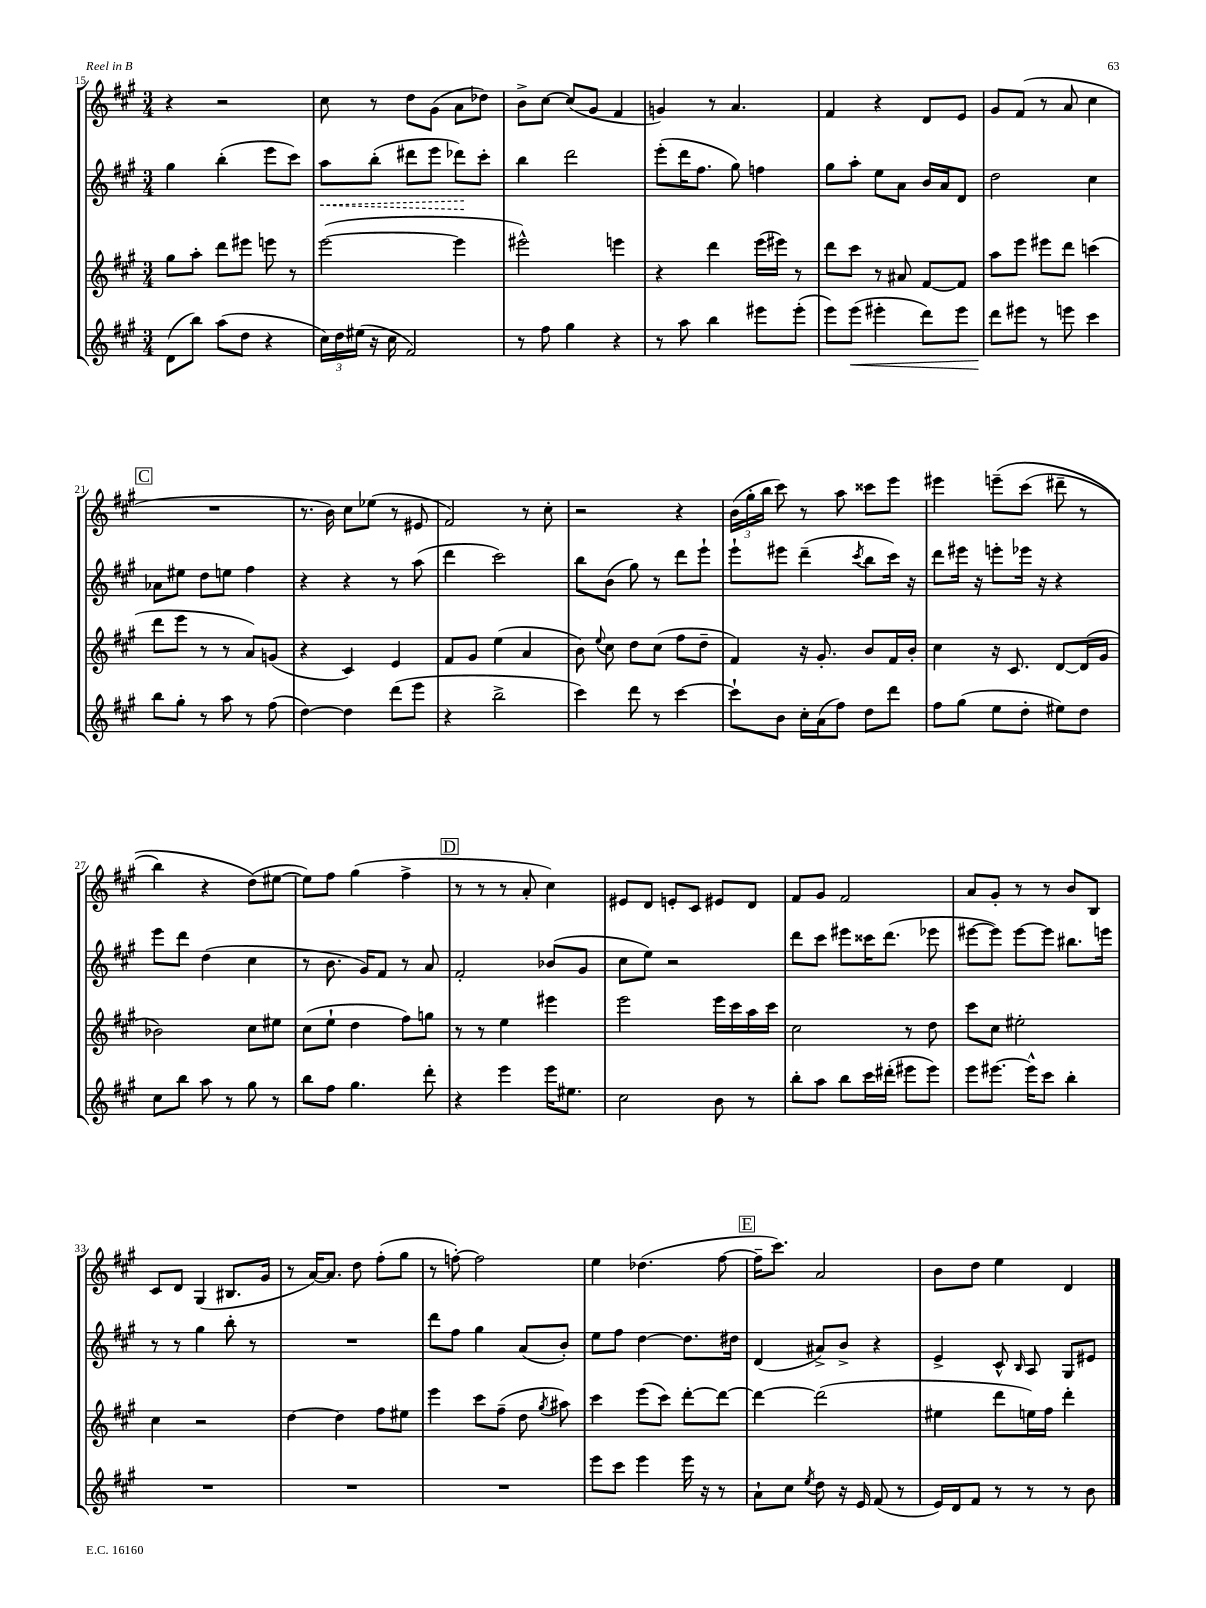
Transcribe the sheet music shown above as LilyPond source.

<<
\new StaffGroup <<
\new Staff = "s0" {
    \clef treble \key a \major \numericTimeSignature \time 3/4
    \autoBeamOff r4 r2 |
    cis''8 r8 d''8[ gis'8]( a'8[ des''8]) |
    b'8[-> cis''8]~ cis''8[( gis'8] fis'4 |
    g'4) r8 a'4. |
    fis'4 r4 d'8[ e'8] |
    gis'8[ fis'8]( r8 a'8 cis''4 |
    \mark \markup { \box "C" } R2. |
    r8. b'16) cis''8[ ees''8]( r8 eis'8 |
    fis'2) r8 cis''8-. |
    r2 r4 |
    \tuplet 3/2 { b'16[( gis''16-. b''16] } cis'''8) r8 a''8 cisis'''8[ e'''8] |
    eis'''4 e'''8[--\( cis'''8]( dis'''8-- r8 |
    b''4) r4 d''8[(\) eis''8]~ |
    eis''8[) fis''8] gis''4( fis''4-> |
    \mark \markup { \box "D" } r8 r8 r8 a'8-. cis''4) |
    eis'8[ d'8] e'8[-. cis'8] eis'8[ d'8] |
    fis'8[ gis'8] fis'2 |
    a'8[ gis'8]-. r8 r8 b'8[ b8] |
    cis'8[ d'8] gis4( bis8.[ gis'16] |
    r8 a'16[~) a'8.] d''8 fis''8[-.( gis''8] |
    r8 f''8~-.) f''2 |
    e''4 des''4.( fis''8~ |
    \mark \markup { \box "E" } fis''16[-- cis'''8.]) a'2 |
    b'8[ d''8] e''4 d'4 \bar "|." |
}
\new Staff = "s1" {
    \clef treble \key a \major \numericTimeSignature \time 3/4
    \autoBeamOff gis''4 b''4-.( e'''8[ cis'''8]) |
    \once \override Hairpin.style = #'dashed-line a''8[\< b''8]-.( dis'''8[ e'''8] des'''8[\!) cis'''8]-. |
    b''4 d'''2 |
    e'''8[-.( d'''16 fis''8.] gis''8) f''4 |
    gis''8[ a''8]-. e''8[ a'8] b'16[ a'16 d'8] |
    d''2 cis''4 |
    \mark \markup { \box "C" } aes'8[ eis''8] d''8[ e''8] fis''4 |
    r4 r4 r8 a''8( |
    d'''4 cis'''2) |
    b''8[ b'8]( gis''8) r8 d'''8[ e'''8]-! |
    e'''8[-! eis'''8] d'''4--( \acciaccatura { cis'''8 } b''8[ cis'''16]) r16 |
    d'''8[ eis'''16] r16 e'''8[-. ees'''16] r16 r4 |
    e'''8[ d'''8] d''4( cis''4 |
    r8 b'8. gis'16[) fis'8] r8 a'8 |
    \mark \markup { \box "D" } fis'2-. bes'8[( gis'8] |
    cis''8[ e''8]) r2 |
    d'''8[ cis'''8] eis'''8[ cisis'''16 d'''8.]( ees'''8 |
    eis'''8[~ eis'''8]) eis'''8[~ eis'''8] bis''8.[ e'''16] |
    r8 r8 gis''4 b''8-. r8 |
    R2. |
    d'''8[ fis''8] gis''4 a'8[( b'8]-.) |
    e''8[ fis''8] d''4~ d''8.[ dis''16] |
    \mark \markup { \box "E" } d'4( ais'8[->) b'8]-> r4 |
    e'4-> cis'8-^ \grace { b16 } a8 gis8[ eis'8] \bar "|." |
}
\new Staff = "s2" {
    \clef treble \key a \major \numericTimeSignature \time 3/4
    \autoBeamOff gis''8[ a''8]-. d'''8[ eis'''8] e'''8 r8 |
    e'''2~( e'''4 |
    eis'''2-^) e'''4 |
    r4 d'''4 e'''16[( eis'''16]) r8 |
    d'''8[ cis'''8] r8 ais'8 fis'8[~ fis'8] |
    a''8[ e'''8] eis'''8[ d'''8] c'''4( |
    \mark \markup { \box "C" } d'''8[ e'''8] r8 r8 a'8[) g'8]( |
    r4 cis'4) e'4 |
    fis'8[ gis'8] e''4( a'4 |
    b'8) \appoggiatura { e''8 } cis''8 d''8[ cis''8]( fis''8[ d''8]-- |
    fis'4) r16 gis'8.-. b'8[ fis'16 b'16]-. |
    cis''4 r16 cis'8. d'8[~ d'16( gis'16] |
    bes'2) cis''8[ eis''8] |
    cis''8[( e''8]-! d''4 fis''8[) g''8] |
    \mark \markup { \box "D" } r8 r8 e''4 eis'''4 |
    e'''2 e'''16[ cis'''16 a''16 cis'''16] |
    cis''2 r8 d''8 |
    cis'''8[ cis''8] eis''2-. |
    cis''4 r2 |
    d''4~ d''4 fis''8[ eis''8] |
    e'''4 cis'''8[ fis''8]--( d''8 \acciaccatura { gis''8 } ais''8) |
    cis'''4 e'''8[( cis'''8]) d'''8[~-. d'''8]~ |
    \mark \markup { \box "E" } d'''4~ d'''2( |
    eis''4 d'''8[ e''16) fis''16] d'''4-. \bar "|." |
}
\new Staff = "s3" {
    \clef treble \key a \major \numericTimeSignature \time 3/4
    \autoBeamOff d'8[( b''8]) a''8[( d''8] r4 |
    \tuplet 3/2 { cis''16[) d''16 eis''16]( } r16 cis''16 fis'2) |
    r8 fis''8 gis''4 r4 |
    r8 a''8 b''4 eis'''8[ eis'''8]-.( |
    e'''8[) e'''8]\<( eis'''4-. d'''8[) eis'''8] |
    d'''8[\! eis'''8] r8 e'''8 cis'''4 |
    \mark \markup { \box "C" } b''8[ gis''8]-. r8 a''8 r8 fis''8( |
    d''4~) d''4 d'''8[( e'''8] |
    r4 b''2-> |
    cis'''4) d'''8 r8 cis'''4~ |
    cis'''8[-! b'8] cis''16[-. a'16( fis''8]) d''8[ d'''8] |
    fis''8[ gis''8]( e''8[ d''8]-. eis''8[) d''8] |
    cis''8[ b''8] a''8 r8 gis''8 r8 |
    b''8[ fis''8] gis''4. d'''8-. |
    \mark \markup { \box "D" } r4 e'''4 e'''16[ eis''8.] |
    cis''2 b'8 r8 |
    b''8[-. a''8] b''8[ cis'''16 dis'''16]-.( eis'''8[ eis'''8]) |
    e'''8[ eis'''8.]~ eis'''16[-^ cis'''8] b''4-. |
    R2. |
    R2. |
    R2. |
    e'''8[ cis'''8] e'''4 e'''16 r16 r8 |
    \mark \markup { \box "E" } a'8[-! cis''8] \acciaccatura { e''8 } d''8 r16 e'16 fis'8( r8 |
    e'16[) d'16 fis'8] r8 r8 r8 b'8 \bar "|." |
}
>>
>>
\layout { \context { \Score currentBarNumber = #15 } }
